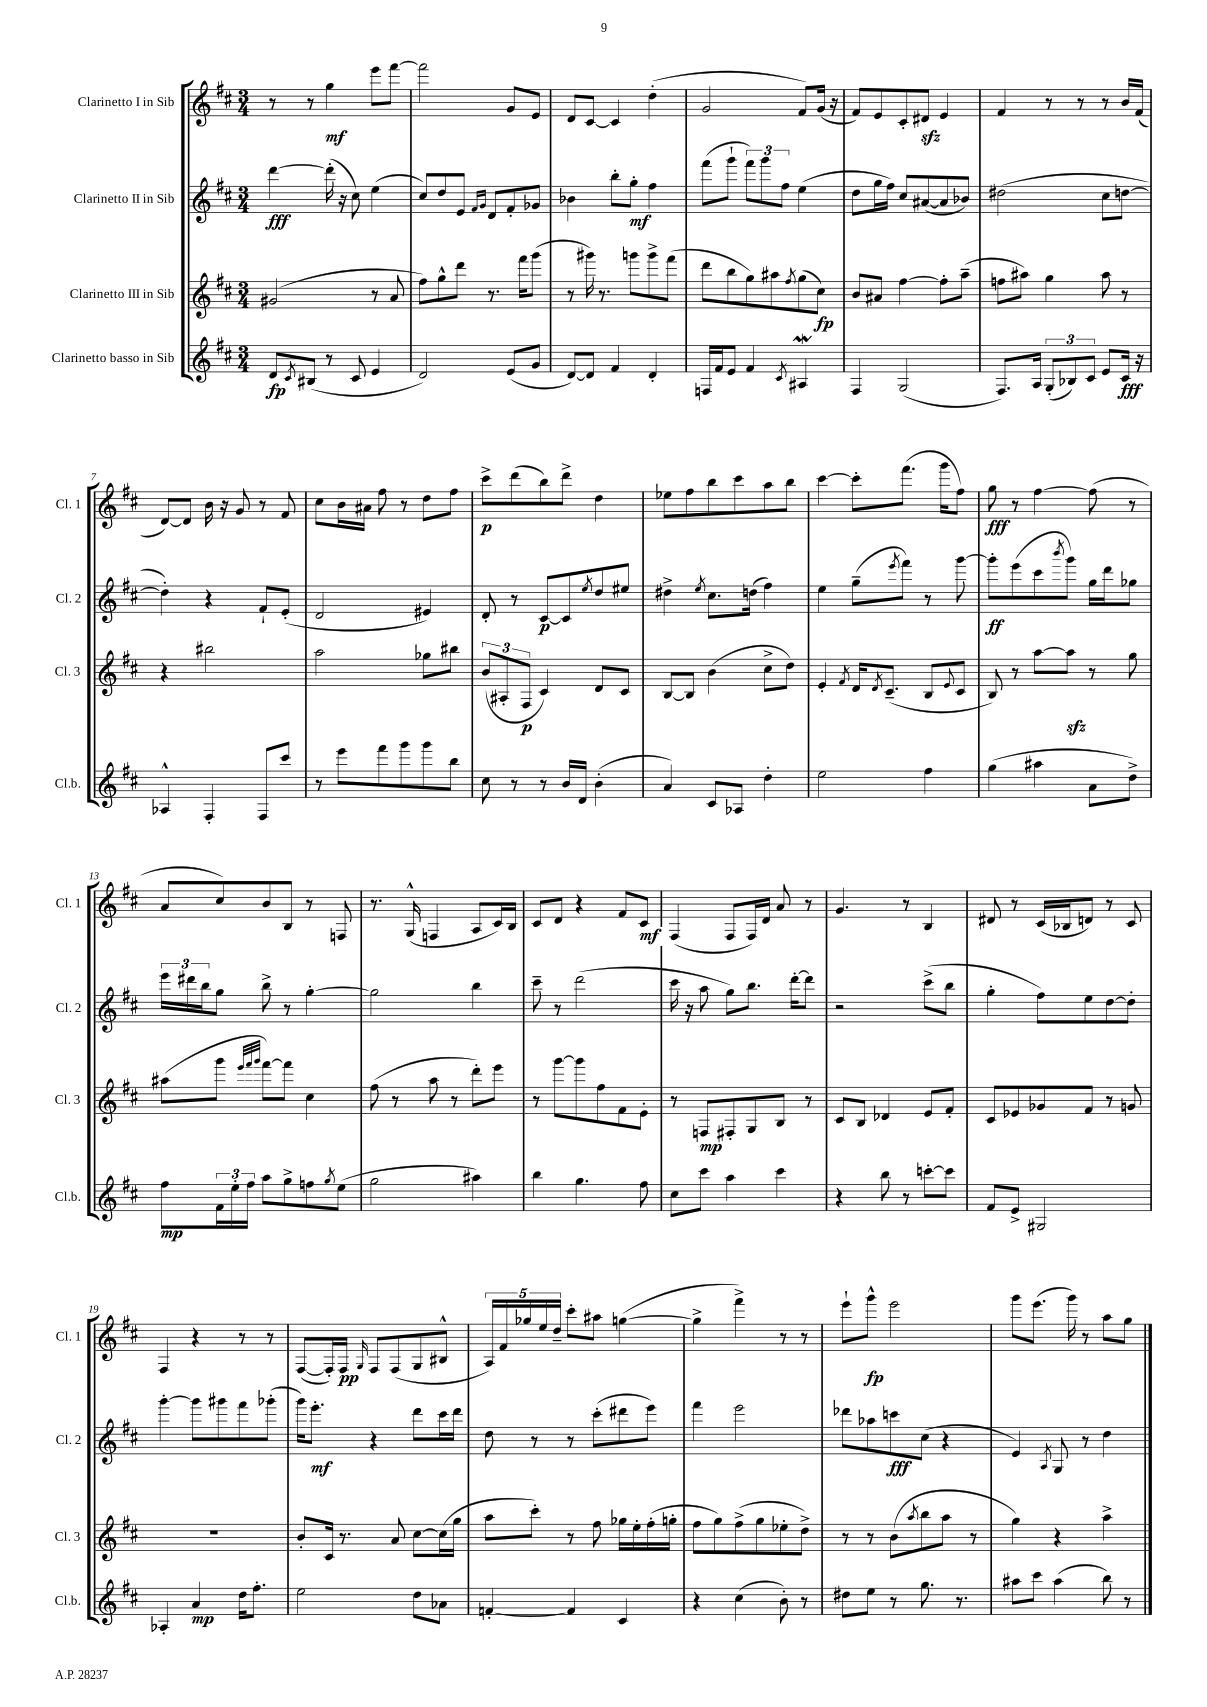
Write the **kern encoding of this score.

**kern	**kern	**kern	**kern
*staff4	*staff3	*staff2	*staff1
*clefG2	*clefG2	*clefG2	*clefG2
*k[f#c#]	*k[f#c#]	*k[f#c#]	*k[f#c#]
*M3/4	*M3/4	*M3/4	*M3/4
8d/L	(2g#/	[4ddd\	8r
8qc#/	.	.	.
(8B#/J	.	.	8r
8r	.	(16ddd'\]	4gg\
.	.	16r	.
8c#/	.	8cc#\)	.
4e/	8r	(4ee\	8eee\L
.	8a/	.	[8fff#\J
=	=	=	=
2d/)	8ff#\L)	8cc#/L)	2fff#\]
.	8gg^^\	8dd/	.
.	8ddd\J	8e/J	.
.	.	16qqf#/LL	.
.	.	16qqg/JJ	.
.	8.r	8d/L	.
(8e/L	.	8f#'/	8g/L
.	16fff#\LK	.	.
8g/J	(8ggg\J	8g-/J	8e/J
=	=	=	=
[8d/L)	8r	4b-\	8d/L
8d/]J	16ggg#\)	.	[8c#/J
.	8.r	.	.
4f#/	.	8bb'\L	4c#/]
.	8ggg\L	8gg'\J	.
4d'/	8ggg^\	4ff#\	(4dd'\
.	(8fff#\J	.	.
=	=	=	=
16F/LL	8ddd\L	(8fff#\L	2g/
16f#/J	.	.	.
8e/J	8bb\	8ggg`\J	.
4f#/	8gg\)	12fff#\L)	.
.	.	12ggg\	.
.	8aa#\	.	.
.	.	12ff#\J	.
8qc#/	8qff#/	.	.
4A#/	(8gg\	(4ee\	8f#/L)
.	8cc#\J)	.	(16g/Jk
.	.	.	16r
=	=	=	=
4F#/	8b/L	8dd\L	8f#/L)
.	8a#/J	16gg\L	8e/
.	.	16ff#\JJ)	.
(2G/	[4ff#\	8cc#/L	8c#'/
.	.	([8a#/	8d#/J
.	8ff#'\]L	8a#/]	4e/
.	(8aa~\J	8b-/J)	.
=	=	=	=
8.F#/L)	8ff\L	(2dd#\	4f#/
.	8aa#\J)	.	.
16A/Jk	.	.	.
(12G'/L	4gg\	.	8r
12B-/)	.	.	.
.	.	.	8r
12c#/J	.	.	.
8e/L	8aa#\	8cc#\L	8r
16c#/Jk	8r	[8dd\J	16b/LL
16r	.	.	(16f#/JJ
=	=	=	=
4A-^^/	4r	4dd'\])	[8d/L)
.	.	.	8d/]J
4F#'/	2bb#\	4r	16b\
.	.	.	16r
.	.	.	8g/
8F#/L	.	8f#`/L	8r
8ccc#/J	.	(8e'/J	8f#/
=	=	=	=
8r	2aa\	2d/	8cc#\L
8eee\L	.	.	16b\L
.	.	.	16a#\JJ
8fff#\	.	.	8ff#\
8ggg\	.	.	8r
8ggg\	8gg-\L	4e#/)	8dd\L
8bb\J	8bb#\J	.	8ff#\J
=	=	=	=
8cc#\	(12b/L	8d'/	8ccc#^\L
.	12A#'/	.	.
8r	.	8r	(8ddd\
.	12F#/J	.	.
8r	4c#/)	[8c#/L	8bb\)
16b/LL	.	8c#/]	8ddd^\J
16d/JJ	.	.	.
.	.	8qee/	.
(4b'\	8d/L	8dd/	4dd\
.	8c#/J	8ee#/J	.
=	=	=	=
4a/)	[8B/L	4dd#^\	8ee-\L
.	8B/]J	.	8ff#\
.	.	8qee/	.
8c#/L	(4b\	8.cc#\L	8bb\
8A-/J	.	.	8ccc#\
.	.	(16dd\Jk	.
4dd'\	8cc#^\L	4ff#\)	8aa\
.	8dd\J)	.	8bb\J
=	=	=	=
2ee\	4e'/	4ee\	[4ccc#\
.	8qf#/	.	.
.	16d/LK	(8gg~\L	8ccc#'\]L
.	8qd/	.	.
.	(8.c#~/J	.	.
.	.	8qeee/	.
.	.	8fff#\J)	(8.fff#\J
4ff#\	8B/L	8r	.
.	.	.	16ggg\LK
.	8qqe/	.	.
.	8c#/J	[8ggg\	8ff#\J)
=	=	=	=
(4gg\	8B/)	8ggg'\]L	8gg\
.	8r	(8eee\	8r
4aa#\	[8aa\L	8ccc#\	[4ff#\
.	.	8qbbb/	.
.	8aa\]J	8ggg\J)	.
8a\L	8r	16gg\LL	(8ff#\]
.	.	16ddd\J	.
8dd^\J)	8gg\	8gg-\J	8r
=	=	=	=
8ff#\L	(8aa#\L	24eee\LL	8a/L
.	.	24ddd#\	.
.	.	24bb\J	.
24f#\L	8ggg\J	8gg\J	8cc#/)
24ee'\	.	.	.
24ff#\JJ	.	.	.
.	32qqeee/LLL	.	.
.	32qqfff#/	.	.
.	32qqggg/JJJ	.	.
8aa\L	[8fff#\L)	8bb^\	8b/
8gg^\	8fff#\]J	8r	8B/J
8ff\	4cc#\	[4gg'\	8r
8qgg/	.	.	.
(8ee\J	.	.	8F/
=	=	=	=
2gg\	(8ff#\	2gg\]	8.r
.	8r	.	.
.	.	.	(16G^^/
.	8aa\	.	4F/
.	8r	.	.
4aa#\)	8ddd'\L)	4bb\	8A/L
.	8eee\J	.	16c#/L)
.	.	.	16B/JJ
=	=	=	=
4bb\	8r	8ccc#~\	8c#/L
.	[8ggg\L	8r	8d/J
4.gg\	8ggg\]	(2ddd\	4r
.	8ff#\	.	.
.	8f#\	.	8f#/L
8ff#\	8e'\J	.	8c#/J
=	=	=	=
8cc#\L	8r	16ccc#\	(4F#/
.	.	16r	.
8ccc#\J	8F/L	8aa\	.
4aa\	8F#'/	8gg\L)	8F#/L
.	8G/	8.bb\J	16F#/L)
.	.	.	16d/JJ
4ccc#\	8B/J	.	8a/
.	.	[16ddd'\LK	.
.	8r	8ddd\]J	8r
=	=	=	=
4r	8c#/L	2r	4.g/
.	8B/J	.	.
8bb\	4d-/	.	.
8r	.	.	8r
[8ccc'\L	8e/L	(8ccc#^\L	4B/
8ccc\]J	8f#'/J	8bb\J	.
=	=	=	=
8f#/L	8c#/L	4gg'\	8d#/
8e^/J	8e-/	.	8r
2G#/	8g-/	8ff#\L)	(16c#/LL
.	.	.	16B-/J
.	8f#/J	8ee\	8d/J)
.	8r	[8dd\	8r
.	8g/	8dd'\]J	8c#/
=	=	=	=
4A-'/	2.r	[4ggg'\	4F#/
4a/	.	8ggg\]L	4r
.	.	8ggg#\	.
16dd\LK	.	8fff#\	8r
8.ff#'\J	.	.	.
.	.	(8ggg-'\J	8r
=	=	=	=
2ee\	8b'/L	16ggg\LK)	([8F#/L
.	.	8.eee'\J	.
.	16c#/Jk	.	16F#'/]L)
.	8.r	.	16F#/JJ
.	.	.	16qqG/
.	.	4r	8F#/L
.	8a/	.	(8F#/
8dd\L	[8cc#\L	8ddd\L	8G/
8a-\J	(16cc#\]L	16ccc#\L	8B#^^/J
.	16gg\JJ	16ddd\JJ	.
=	=	=	=
[4f'/	8aa\L	8dd\	20A/LL)
.	.	.	20f#/
.	.	.	20gg-/
.	8ccc#'\J)	8r	.
.	.	.	20ee/
.	.	.	20dd~/JJ
4f/]	8r	8r	8ccc#'\L
.	8ff#\	(8ccc#'\L	8aa#\J
4c#/	16gg-\LL	8ddd#\	([4gg\
.	16ee'\	.	.
.	(16ff#'\	8eee\J)	.
.	16gg'\JJ	.	.
=	=	=	=
4r	8ff#\L	4fff#\	4gg^\]
.	8gg\)	.	.
(4cc#\	(8ff#^\	2eee\	4fff#^\)
.	8gg\	.	.
8b'\)	8ee-'\	.	8r
8r	8dd^\J)	.	8r
=	=	=	=
8dd#\L	8r	8ddd-\L	8eee`\L
8ee\J	8r	8aa-\	8ggg^^\J
8r	(8b\L	8ccc\	2eee\
.	8qaa/	.	.
8.gg\	8bb\	(8cc#\J	.
.	8aa\J	4r	.
8.r	.	.	.
.	8r	.	.
=	=	=	=
8aa#\L	4gg\)	4e/)	8ggg\L
8ccc#\J	.	.	(8.eee\J
.	.	8qA/	.
(4aa#\	4r	8G/	.
.	.	.	16ggg\)
.	.	8r	8r
8bb\)	4aa^\	4dd\	8aa\L
8r	.	.	8gg\J
==	==	==	==
*-	*-	*-	*-
